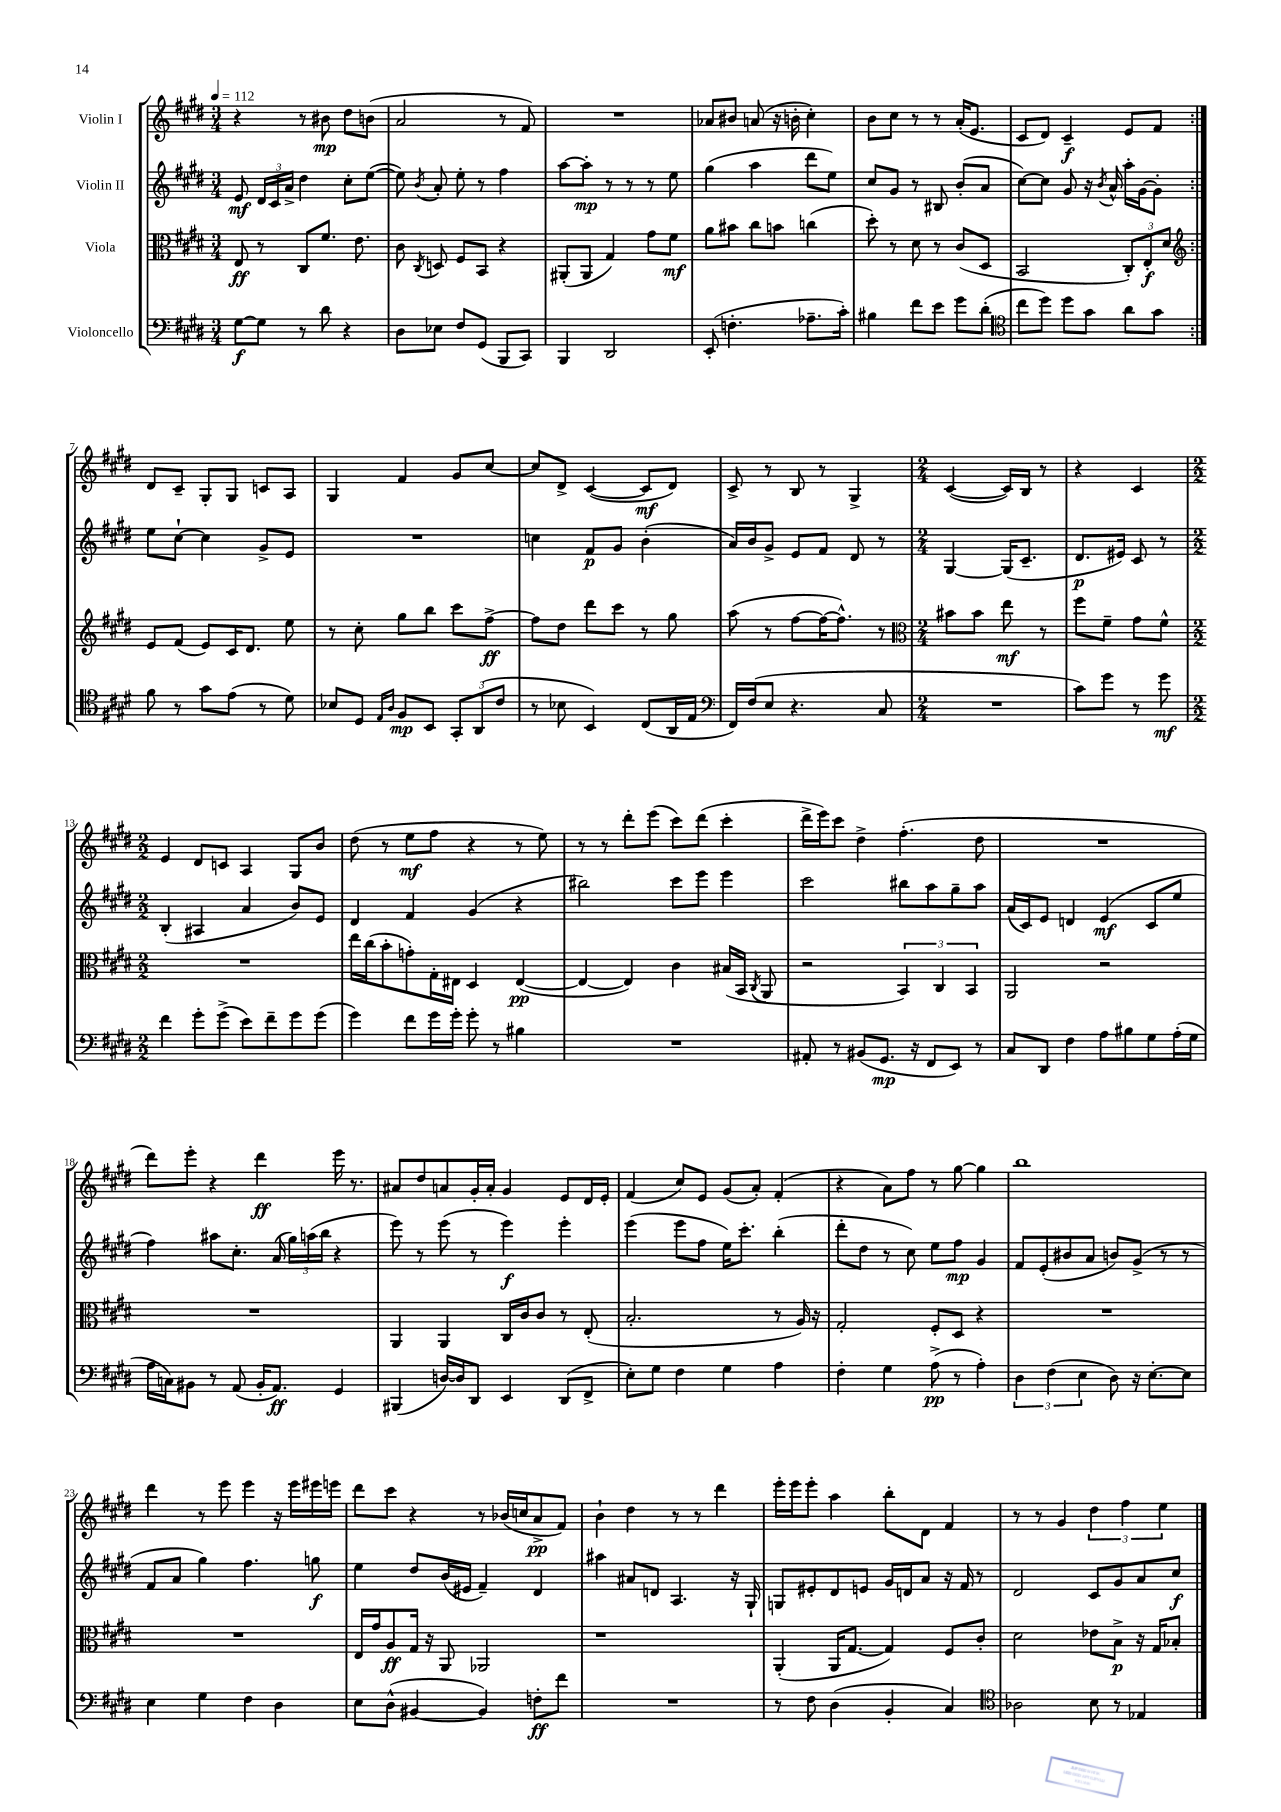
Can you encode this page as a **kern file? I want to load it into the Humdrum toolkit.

**kern	**kern	**kern	**kern
*staff4	*staff3	*staff2	*staff1
*clefF4	*clefC3	*clefG2	*clefG2
*k[f#c#g#d#]	*k[f#c#g#d#]	*k[f#c#g#d#]	*k[f#c#g#d#]
*M3/4	*M3/4	*M3/4	*M3/4
*MM112	*MM112	*MM112	*MM112
[8G#\L	8E/	8e/	4r
8G#\]J	8r	24d#/LL	.
.	.	24c#/	.
.	.	24a^/JJ	.
8r	8C#/L	4dd#\	8r
8d#\	8.f#/J	.	8b#\
4r	.	8cc#'\L	8dd#\L
.	8.e\	.	.
.	.	([8ee\J	(8b\J
=	=	=	=
8D#\L	8c#\	8ee\])	2a/
.	8qC#/	8qb/	.
8E-\J	8D/	8a'/	.
8F#/L	8F#/L	8ee'\	.
(8GG#/J	8BB/J	8r	.
8BBB/L	4r	4ff#\	8r
8CC#/J)	.	.	8f#/)
=	=	=	=
4BBB/	(8AA#'/L	[8aa\L	2.r
.	8AA#/J	8aa'\]J	.
2DD#/	4G#/)	8r	.
.	.	8r	.
.	8g#\L	8r	.
.	8f#\J	8ee\	.
=	=	=	=
(8EE'/	8a\L	(4gg#\	8a-/L
4.F'\	8b#\J	.	8b#/J
.	8cc#\L	4aa\	(8a/
.	8b\J	.	16r
.	.	.	16b'\
8.A-~\L	(4cc\	8ddd#\L	4cc#'\)
.	.	8ee\J)	.
16c#'\Jk)	.	.	.
=	=	=	=
4B#\	8dd#'\)	8cc#/L	8b\L
.	8r	8g#/J	8cc#\J
8f#\L	8d#\	8r	8r
8e\J	8r	8B#/	8r
8g#\L	(8c#/L	(8b'/L	(16a'/LK
.	.	.	8.e/J
(8d#'\J	8D#/J	8a/J	.
=	=	=	=
*clefC4	*	*	*
8cc#\L	2BB/	[8cc#\L)	8c#/L
8dd#\J)	.	8cc#\]J	8d#/J)
8dd#\L	.	8g#/	4c#~/
8g#\J	.	16r	.
.	.	8qb/	.
.	.	16a^^/	.
8a\L	12C#'/L)	16aa'\LL	8e/L
.	.	[16g#\J	.
.	12E'/	.	.
8g#\J	.	8g#'\]J	8f#/J
.	12d#/J	.	.
=:|!	=:|!	=:|!	=:|!
*	*clefG2	*	*
8f#\	8e/L	8ee\L	8d#/L
8r	(8f#/J	[8cc#`\J	8c#~/J
8g#\L	8e/L)	4cc#\]	8G#'/L
(8e\J	16c#/K	.	8G#/J
.	8.d#/J	.	.
8r	.	8g#^/L	8c/L
8d#\)	8ee\	8e/J	8A/J
=	=	=	=
8B-/L	8r	2.r	4G#/
8D#/J	8cc#'\	.	.
16qqE/LL	.	.	.
16qqA/JJ	.	.	.
8F#/L	8gg#\L	.	4f#/
8BB/J	8bb\J	.	.
12GG#'/L	8ccc#\L	.	8g#/L
(12AA/	.	.	.
.	[8ff#^\J	.	[8cc#/J
12c#/J	.	.	.
=	=	=	=
8r	8ff#\]L	4cc\	8cc#/]L
8B-\	8dd#\J	.	8d#^/J
4BB/)	8ddd#\L	8f#/L	([4c#/
.	8ccc#\J	8g#/J	.
(8C#/L	8r	(4b'\	8c#/]L
16AA/L	8gg#\	.	8d#/J)
16E/JJ	.	.	.
=	=	=	=
*clefF4	*	*	*
16FF#/LL)	(8aa\	16a/LL)	8c#^/
(16F#/J	.	16b/J	.
8E/J	8r	8g#^/J	8r
4.r	[8ff#\L	8e/L	8B/
.	16ff#\_K	8f#/J	8r
.	8.ff#^^\]J)	.	.
.	.	8d#/	4G#^/
8C#/	8r	8r	.
=	=	=	=
*	*clefC3	*	*
*M2/4	*M2/4	*M2/4	*M2/4
2r	8b#\L	[4G#/	([4c#/
.	8b#\J	.	.
.	8ee\	(16G#/]LK	16c#/]LL)
.	.	8.c#~/J	16B/JJ
.	8r	.	8r
=	=	=	=
8c#\L)	8ff#\L	8.d#/L	4r
8g#\J	8f#~\J	.	.
.	.	16e#/Jk)	.
8r	8g#\L	8c#/	4c#/
8g#\	8f#^^\J	8r	.
=	=	=	=
*M2/2	*M2/2	*M2/2	*M2/2
4f#\	1r	(4B'/	4e/
8g#'\L	.	4A#/	8d#/L
(8g#^\J	.	.	8c/J
8e\L)	.	4a/	4A/
8f#~\	.	.	.
8g#\	.	8b/L)	8G#/L
(8g#\J	.	8e/J	8b/J
=	=	=	=
4g#\)	16ee\LL	4d#/	(8dd#\
.	(16cc#\J	.	.
.	8b'\	.	8r
8f#\L	8g'\)	4f#/	8ee\L
16g#\L	16G#'\L	.	8ff#\J
16g#'\JJ	16E#\JJ	.	.
8g#'\	4D#/	(4g#/	4r
8r	.	.	.
4B#\	([4E#/	4r	8r
.	.	.	8ee\)
=	=	=	=
1r	4E#/_	2bb#\)	8r
.	.	.	8r
.	4E#/])	.	8ddd#'\L
.	.	.	(8eee\J
.	4c#\	8ccc#\L	8ccc#\L)
.	.	8eee\J	(8ddd#\J
.	(16B#/LL	4eee\	4ccc#'\
.	16BB/JJ	.	.
.	8qC#/	.	.
.	8AA/	.	.
=	=	=	=
8AA#'/	2r	2ccc#\	16ddd#^\LL
.	.	.	16eee\J)
8r	.	.	8ccc#\J
(8BB#/L	.	.	4dd#^\
8.GG#/J	.	.	.
.	6BB/)	8bb#\L	(4.ff#'\
16r	.	.	.
8FF#/L	.	8aa\	.
.	6C#/	.	.
8EE/J)	.	8gg#~\	.
.	6BB/	.	.
8r	.	8aa\J	8dd#\
=	=	=	=
8C#/L	2AA/	(16a/LL	1r
.	.	16c#/J)	.
8DD#/J	.	8e/J	.
4F#\	.	4d/	.
8A\L	2r	(4e/	.
8B#\	.	.	.
8G#\	.	8c#/L	.
(16A'\L	.	8ee/J	.
16G#\JJ	.	.	.
=	=	=	=
16A\LL	1r	4ff#\)	8ddd#\L)
16C\J)	.	.	.
8BB#\J	.	.	8eee'\J
8r	.	8aa#\L	4r
(8AA/	.	8.cc#'\J	.
16BB#'/LK	.	.	4ddd#\
8.AA/J)	.	(16a/	.
.	.	24gg#\LL)	.
.	.	(24aa\	.
.	.	24bb\JJ	.
4GG#/	.	4r	16eee\
.	.	.	8.r
=	=	=	=
(4BBB#/	4AA/	8eee\)	8a#/L
.	.	8r	8dd#/
[16D/LL)	4AA/	(8eee\	8a/
16D/]J	.	.	.
8DD#/J	.	8r	16g#'/L
.	.	.	16a'/JJ
4EE/	16C#/LL	4eee\)	4g#/
.	16c#/J	.	.
.	8c#/J	.	.
(8DD#/L	8r	4eee'\	8e/L
8FF#^/J	(8E'/	.	16d#/L
.	.	.	16e'/JJ
=	=	=	=
8E'\L)	2.B'/	(4eee\	(4f#/
8G#\J	.	.	.
4F#\	.	8eee\L	8cc#/L)
.	.	8ff#\J	8e/J
4G#\	.	16ee\LK)	(8g#/L
.	.	8.ccc#'\J	.
.	.	.	8a'/J)
4A\	8r	(4bb'\	(4f#'/
.	16A/)	.	.
.	16r	.	.
=	=	=	=
4F#'\	2G#'/	8ddd#'\L	4r
.	.	8dd#\J	.
4G#\	.	8r	8a\L)
.	.	8cc#\)	8ff#\J
(8A^\	8F#'/L	8ee\L	8r
8r	8D#/J	8ff#\J	[8gg#\
4A'\)	4r	4g#/	4gg#\]
=	=	=	=
6D#\	1r	8f#/L	1bb
.	.	(8e'/	.
(6F#\	.	.	.
.	.	8b#/	.
6E\	.	.	.
.	.	8a/J	.
8D#\)	.	8b/L)	.
16r	.	(8g#^/J	.
[8.E'\L	.	.	.
.	.	8r	.
8E\]J	.	8r	.
=	=	=	=
4E\	1r	8f#/L	4ddd#\
.	.	8a/J	.
4G#\	.	4gg#\)	8r
.	.	.	8eee\
4F#\	.	4.ff#\	4eee\
4D#\	.	.	16r
.	.	.	16eee\LL
.	.	8gg\	16eee#\
.	.	.	16eee\JJ
=	=	=	=
8E\L	16E/LL	4ee\	8ddd#\L
.	16g#/J	.	.
(8D#^^\J	8A/	.	8ccc#\J
[4BB#/	16G#/Jk	8dd#/L	4r
.	16r	.	.
.	8AA/	(16b/L	.
.	.	16e#/JJ	.
4BB#/])	2AA-/	4f#~/)	8r
.	.	.	(16b-/LL
.	.	.	16cc/J
8F'\L	.	4d#/	8a^/
8f#\J	.	.	8f#/J)
=	=	=	=
1r	1r	4aa#\	4b`\
.	.	8a#/L	4dd#\
.	.	8d/J	.
.	.	4.A/	8r
.	.	.	8r
.	.	.	4ddd#\
.	.	16r	.
.	.	16G#`/	.
=	=	=	=
8r	(4AA'/	8G/L	16eee'\LL
.	.	.	16eee\J
8F#\	.	8e#'/	8eee'\J
(4D#\	16AA/LK	8d#/	4aa\
.	[8.G#/J	.	.
.	.	8e/J	.
4BB'/	4G#/])	16g#/LL	8bb'\L
.	.	16d/J	.
.	.	8a/J	8d#\J
4C#/)	8F#/L	16r	4f#/
.	.	16f#/	.
.	8c#'/J	8r	.
=	=	=	=
*clefC4	*	*	*
2A-\	2d#\	2d#/	8r
.	.	.	8r
.	.	.	4g#/
8B\	8e-\L	8c#/L	6dd#\
8r	8B^\J	8g#/	.
.	.	.	6ff#\
4E-/	16r	8a/	.
.	16G#/LK	.	.
.	.	.	6ee\
.	8B-'/J	8cc#/J	.
==	==	==	==
*-	*-	*-	*-
